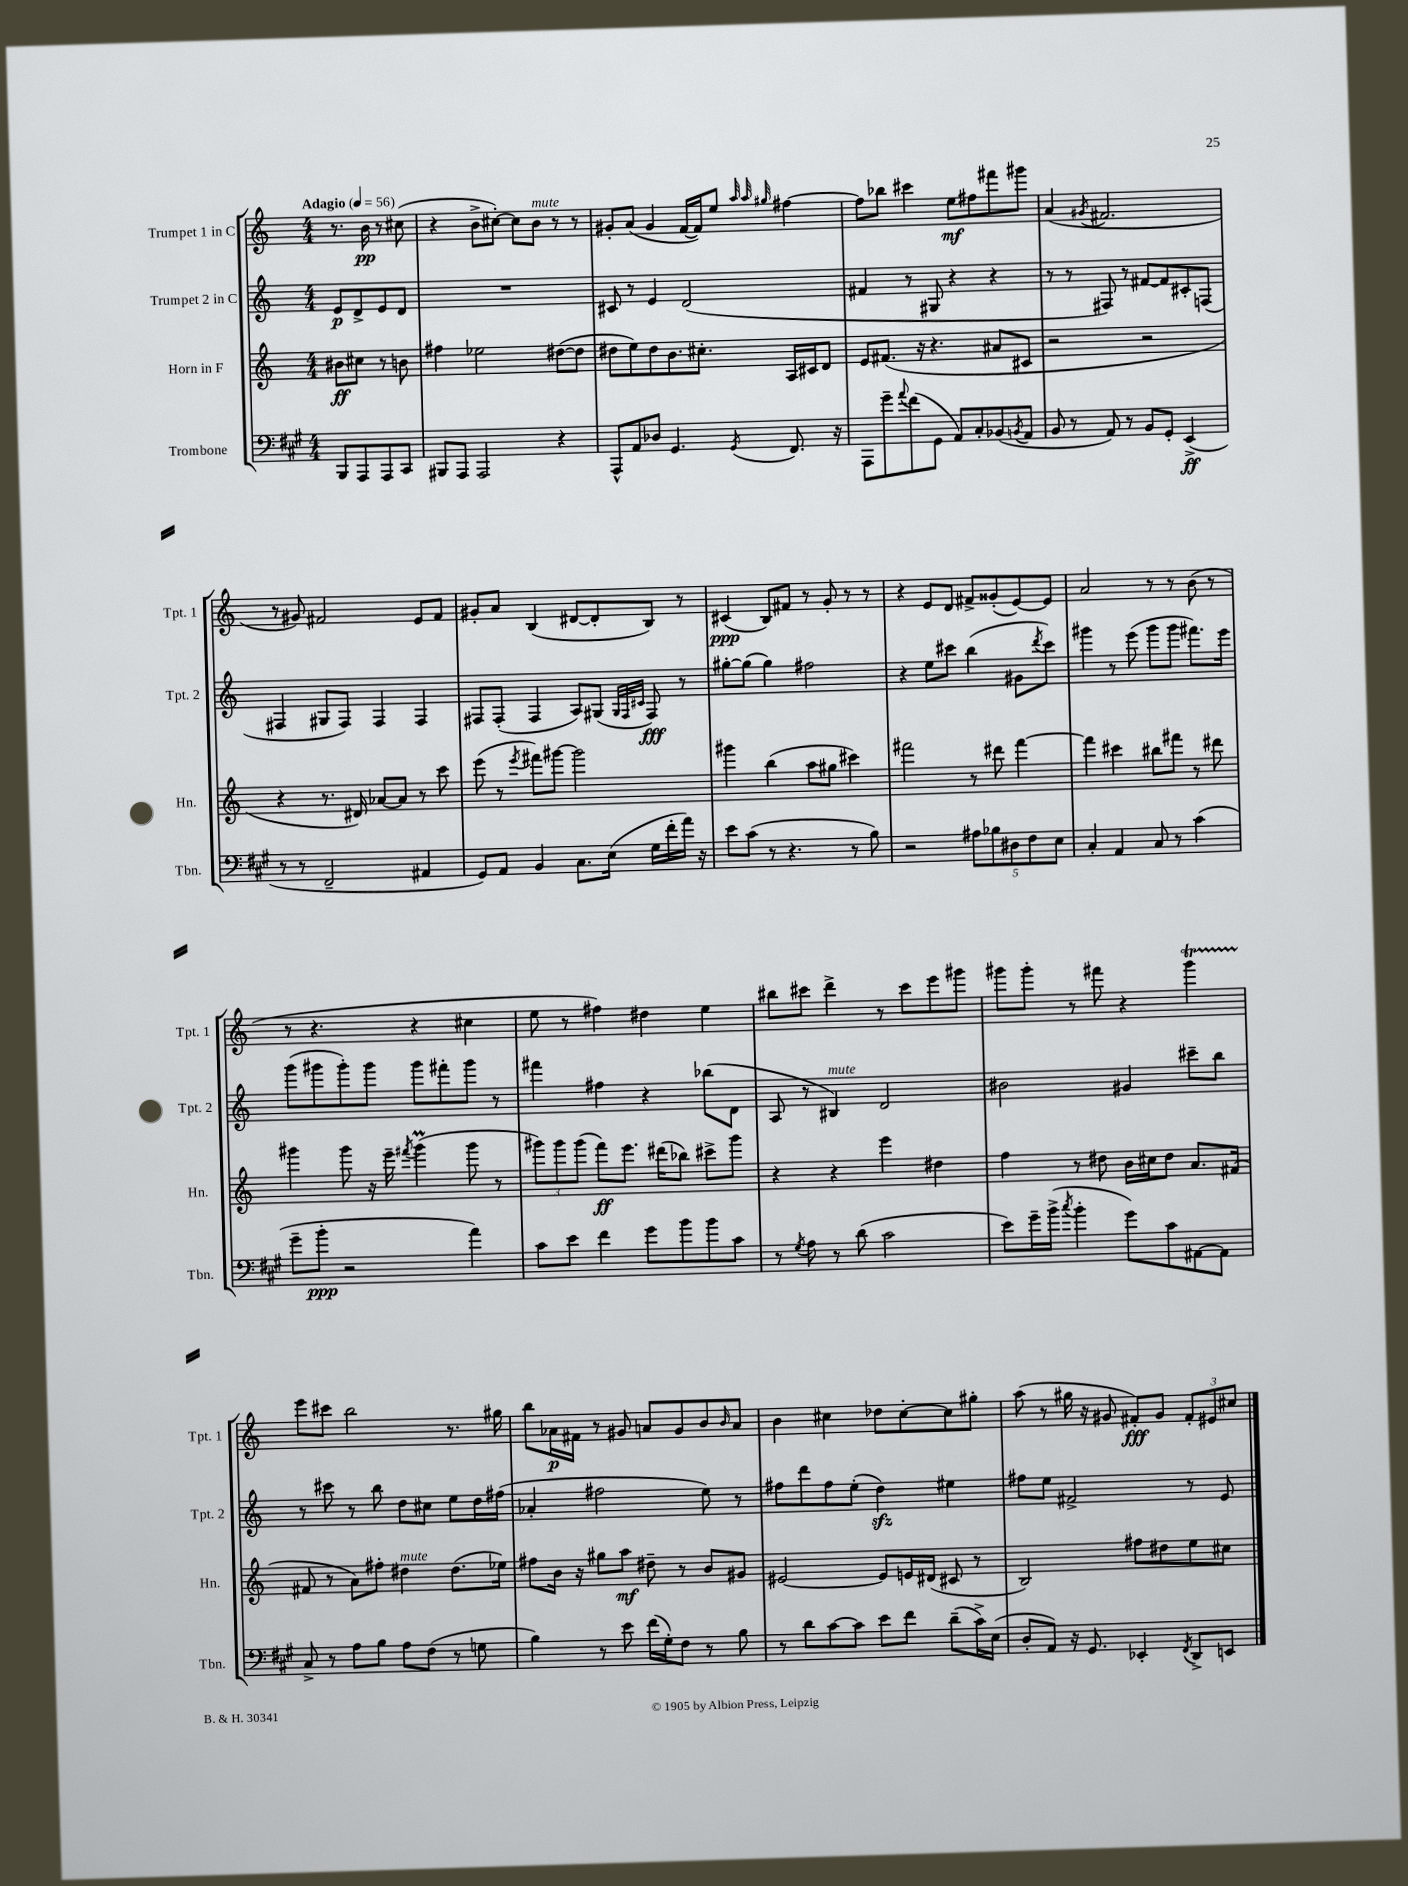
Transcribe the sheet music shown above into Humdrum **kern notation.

**kern	**dynam	**kern	**dynam	**kern	**dynam	**kern	**dynam
*part4	*part4	*part3	*part3	*part2	*part2	*part1	*part1
*staff4	*staff4	*staff3	*staff3	*staff2	*staff2	*staff1	*staff1
*I"Trombone	*	*I"Horn in F	*	*I"Trumpet 2 in C	*	*I"Trumpet 1 in C	*
*I'Tbn.	*	*I'Hn.	*	*I'Tpt. 2	*	*I'Tpt. 1	*
*clefF4	*	*clefG2	*	*clefG2	*	*clefG2	*
*k[f#c#g#]	*	*k[]	*	*k[]	*	*k[]	*
*M4/4	*	*M4/4	*	*M4/4	*	*M4/4	*
*MM56	*	*MM56	*	*MM56	*	*MM56	*
=	=	=	=	=	=	=	=
!	!	!	!	!	!	!LO:TX:a:B:t=Adagio	!
8BBB/L	.	8b#X\L	ff	8e/L	p	8.r	.
8AAA/	.	8cc#X\J	.	8d^/	.	.	.
.	.	.	.	.	.	16b\	pp
8AAA/	.	8r	.	8e/	.	8r	.
8CC#/J	.	8bn\	.	8d/J	.	(8cc#X\	.
=1	=1	=1	=1	=1	=1	=1	=1
8BBB#X/L	.	4ff#X\	.	1r	.	4r	.
8AAA/J	.	.	.	.	.	.	.
2AAA/	.	2ee-X\	.	.	.	8b^\L	.
.	.	.	.	.	.	[8cc#X'\J)	.
.	.	.	.	.	.	8cc#\L]	.
!	!	!	!	!	!	!LO:TX:a:i:t=mute	!
.	.	.	.	.	.	8b\J	.
4r	.	([8dd#X\L	.	.	.	8r	.
.	.	8dd#\J]	.	.	.	8r	.
=2	=2	=2	=2	=2	=2	=2	=2
8AAA^^/L	.	8dd#X\L	.	8c#X/	.	8g#X'/L	.
8AA/	.	8ee\)	.	8r	.	(8a/J	.
8D-X/J	.	8dd#\	.	4e/	.	4g#/	.
4.GG#/	.	8.b\	.	.	.	.	.
.	.	.	.	(2d/	.	[16f/LL	.
.	.	8.cc#X'\J	.	.	.	16f/J])	.
.	.	.	.	.	.	8ee/J	.
.	.	.	.	.	.	32qqaa/	.
.	.	.	.	.	.	32qqaa/	.
8qGG#/	.	.	.	.	.	32qqgg#X/	.
8.FF#/	.	16A/LL	.	.	.	[4ff#X\	.
.	.	16c#X/J	.	.	.	.	.
.	.	8d/J	.	.	.	.	.
16r	.	.	.	.	.	.	.
=3	=3	=3	=3	=3	=3	=3	=3
8AAA\L	.	8e/L	.	4f#X/	.	8ff#\L]	.
8g#~\	.	(8.f#X/J	.	.	.	8bb-X\J	.
8qqa/	.	.	.	.	.	.	.
(8f#\	.	.	.	8r	.	4ccc#X\	.
.	.	16r	.	.	.	.	.
8GG#\J	.	4.r	.	8G#X/	.	.	.
8AA/L)	.	.	.	4r	.	8ee\L	mf
8C#'/	.	.	.	.	.	8ff#X\	.
(8BB-X/	.	8a#X/L	.	4r	.	8fff#X\	.
8qBBn/	.	.	.	.	.	.	.
8AA/J	.	8c#X/J	.	.	.	8ggg#X\J	.
=4	=4	=4	=4	=4	=4	=4	=4
8BB/	.	2r	.	8r	.	(4a/	.
8r	.	.	.	8r	.	.	.
.	.	.	.	.	.	8qg#X/	.
8AA/)	.	.	.	8F#X/)	.	2.f#X/	.
8r	.	.	.	8r	.	.	.
8BB/L	.	2r	.	[8f#X/L	.	.	.
8GG#'/J	.	.	.	8f#/]	.	.	.
(4EE^/	ff	.	.	8c#X'/	.	.	.
.	.	.	.	(8Fn/J	.	.	.
!!LO:LB:g=z
=5	=5	=5	=5	=5	=5	=5	=5
8r	.	4r	.	4F#X/	.	8r	.
8r	.	.	.	.	.	8g#X/)	.
2FF#~/	.	8.r	.	8G#X/L	.	2f#X/	.
.	.	.	.	8F#/J)	.	.	.
.	.	16d#X/)	.	.	.	.	.
.	.	[8a-X/L	.	4F#/	.	.	.
.	.	8a-/J]	.	.	.	.	.
4AA#X/	.	8r	.	4F#/	.	8e/L	.
.	.	8ccc\	.	.	.	8f#/J	.
=6	=6	=6	=6	=6	=6	=6	=6
8GG#/L)	.	(8eee\	.	8F#X/L	.	8g#X'/L	.
8AA/J	.	8r	.	(8F#'/J	.	8a/J	.
.	.	8qeee/	.	.	.	.	.
4BB/	.	8fff#X\L)	.	4F#/	.	(4B/	.
.	.	[8ggg#X\J	.	.	.	.	.
8.C#\L	.	2ggg#\]	.	8A/L)	.	[8d#X/L	.
.	.	.	.	(8G#X/J	.	8d#'/]	.
(16E\Jk	.	.	.	.	.	.	.
.	.	.	.	32qqG#/LLL	.	.	.
.	.	.	.	32qqF#/	.	.	.
.	.	.	.	32qqc#X/JJJ	.	.	.
16G#\LL	.	.	.	8F#/)	fff	8B/J)	.
16f#'\	.	.	.	.	.	.	.
16a\JJ)	.	.	.	8r	.	8r	.
16r	.	.	.	.	.	.	.
=7	=7	=7	=7	=7	=7	=7	=7
8e\L	.	4ggg#X\	.	[8gg#X'\L	.	(4c#X/	ppp
(8c#\J	.	.	.	(8gg#\J]	.	.	.
8r	.	(4bb\	.	4gg#\)	.	8B/L)	.
4.r	.	.	.	.	.	8f#X/J	.
.	.	8aa\L	.	2ff#X\	.	8r	.
.	.	8gg#X\J	.	.	.	8g'/	.
8r	.	4ccc#X\)	.	.	.	8r	.
8B\)	.	.	.	.	.	8r	.
=8	=8	=8	=8	=8	=8	=8	=8
2r	.	2fff#X\	.	4r	.	4r	.
.	.	.	.	8ee\L	.	8e/L	.
.	.	.	.	8ccc#X\J	.	8d/J	.
10A#X\L	.	8r	.	(4bb\	.	8f#X^/L	.
10B-X\	.	.	.	.	.	.	.
.	.	8ddd#X\	.	.	.	(8g##X'/	.
10D#X\	.	.	.	.	.	.	.
.	.	[4fff#\	.	8g#X\L	.	[8e/)	.
10F#\	.	.	.	.	.	.	.
.	.	.	.	8qddd/	.	.	.
.	.	.	.	8ccc#\J)	.	8e/J]	.
10E\J	.	.	.	.	.	.	.
=9	=9	=9	=9	=9	=9	=9	=9
4C#'/	.	4fff#\]	.	4ggg#X\	.	2a/	.
4AA/	.	4ccc#X\	.	8r	.	.	.
.	.	.	.	(8eee\	.	.	.
8C#/	.	8bb#X\L	.	8ggg#\L	.	8r	.
8r	.	8fff#X\J	.	8ggg#\J	.	8r	.
(4c#\	.	8r	.	8.fff#X\L)	.	(8b\	.
.	.	8ddd#X\	.	.	.	8r	.
.	.	.	.	16eee\Jk	.	.	.
!!LO:LB:g=z
=10	=10	=10	=10	=10	=10	=10	=10
8g#~\L	.	4ggg#X\	.	(8ggg\L	.	8r	.
8b'\J	ppp	.	.	8ggg#X\	.	4.r	.
2r	.	8ggg#\	.	8ggg#'\)	.	.	.
.	.	16r	.	8ggg#\J	.	.	.
.	.	16eee~\	.	.	.	.	.
.	.	8qfff#X/	.	.	.	.	.
.	.	(4ggg#m\	.	8ggg#\L	.	4r	.
.	.	.	.	8fff#X'\	.	.	.
4a\)	.	8ggg#\	.	8ggg#\J	.	4cc#X\	.
.	.	8r	.	8r	.	.	.
=11	=11	=11	=11	=11	=11	=11	=11
8c#\L	.	12ggg#X\L)	.	4fff#X\	.	8ee\	.
.	.	12ggg#\	.	.	.	.	.
8e\J	.	.	.	.	.	8r	.
.	.	(12ggg#\J	.	.	.	.	.
4f#\	.	8fff\L)	ff	4ff#X\	.	4ff#X\)	.
.	.	8.eee\J	.	.	.	.	.
8g#\L	.	.	.	4r	.	4dd#X\	.
.	.	(16ddd#X\KL	.	.	.	.	.
8b\	.	8bb-X\J)	.	.	.	.	.
8b\	.	8ccc#X^\L	.	(8bb-X\L	.	4ee\	.
8c#\J	.	8ggg#\J	.	8d\J	.	.	.
=12	=12	=12	=12	=12	=12	=12	=12
8r	.	4r	.	8A/	.	8bb#X\L	.
8qG#/	.	.	.	.	.	.	.
8A\	.	.	.	8r	.	8ccc#X\J	.
!	!	!	!	!LO:TX:a:i:t=mute	!	!	!
8r	.	4r	.	4B#X/)	.	4ddd^\	.
(8d\	.	.	.	.	.	.	.
2c#\	.	4eee\	.	2d/	.	8r	.
.	.	.	.	.	.	8ccc#\L	.
.	.	4dd#X\	.	.	.	8eee\	.
.	.	.	.	.	.	8ggg#X\J	.
=13	=13	=13	=13	=13	=13	=13	=13
8e\L)	.	4ff\	.	2b#X\	.	8ggg#X\L	.
16g#~\L	.	.	.	.	.	8ggg#'\J	.
(16b^\JJ	.	.	.	.	.	.	.
8qcc#/	.	.	.	.	.	.	.
4b'\	.	8r	.	.	.	8r	.
.	.	8dd#X\	.	.	.	8fff#X\	.
8g#\L)	.	16b\LL	.	4g#X/	.	4r	.
.	.	16cc#X\J	.	.	.	.	.
8c#\	.	8dd#\J	.	.	.	.	.
[8AA#X\	.	8.a/L	.	8ccc#X~\L	.	4ggg#t\	.
8AA#\J]	.	.	.	8bb\J	.	.	.
.	.	(16f#X/Jk	.	.	.	.	.
!!LO:LB:g=z
=14	=14	=14	=14	=14	=14	=14	=14
8C#^/	.	8f#X/	.	8r	.	8eee\L	.
8r	.	8r	.	8ccc#X\	.	8ccc#X\J	.
8A\L	.	8a\L)	.	8r	.	2bb\	.
8B\J	.	8ff#X'\J	.	8bb\	.	.	.
!	!	!LO:TX:a:i:t=mute	!	!	!	!	!
8A\L	.	4dd#X\	.	8dd\L	.	.	.
(8F#\J	.	.	.	8cc#X\J	.	.	.
8r	.	(8.dd#\L	.	8ee\L	.	8.r	.
8Gn\	.	.	.	16dd\L	.	.	.
.	.	16ee-X\Jk)	.	(16ff#X\JJ	.	16gg#X\	.
=15	=15	=15	=15	=15	=15	=15	=15
4B\)	.	8ff#X\L	.	4a-X'/	.	8bb\L	.
.	.	16b\Jk	.	.	.	16a-X\L	p
.	.	16r	.	.	.	16f#X\JJ	.
8r	.	8gg#X\L	.	2ff#X\	.	8r	.
8e\	.	8aa\J	mf	.	.	8g#X/	.
(16f#\LL	.	8dd#X~\	.	.	.	8an/L	.
16G#'\J)	.	.	.	.	.	.	.
8F#\J	.	8r	.	.	.	8g#/	.
8r	.	8b/L	.	8ee\)	.	8b/	.
.	.	.	.	.	.	16qqb/	.
8B\	.	8g#X/J	.	8r	.	8a/J	.
=16	=16	=16	=16	=16	=16	=16	=16
8r	.	[2e#X/	.	8ff#X\L	.	4b\	.
8d\L	.	.	.	8ddd\	.	.	.
[8c#\	.	.	.	8ff#\	.	4cc#X\	.
8c#\J]	.	.	.	(8ee'\J	.	.	.
8e\L	.	8e#/L]	.	4ddzz\)	.	8dd-X\L	.
8f#\J	.	16en/L	.	.	.	[8cc#'\	.
.	.	(16d#X/JJ	.	.	.	.	.
(8d~\L	.	8c#X/	.	4ee#X\	.	8cc#\]	.
16c#^\L)	.	8r	.	.	.	8gg#X'\J	.
(16E\JJ	.	.	.	.	.	.	.
=17	=17	=17	=17	=17	=17	=17	=17
8D'/L	.	2B/)	.	8ff#X\L	.	(8aa\	.
8AA/J)	.	.	.	8ee\J	.	8r	.
16r	.	.	.	2f#X^/	.	16gg#X\	.
8.GG#/	.	.	.	.	.	16r	.
.	.	.	.	.	.	8g#X/	.
4EE-X'/	.	8ff#X\L	.	.	.	8f#X'/L)	fff
.	.	8dd#X\	.	.	.	8g#/J	.
8qFF#/	.	.	.	.	.	.	.
8DD^/L	.	8ee\	.	8r	.	12f#'/L	.
.	.	.	.	.	.	12e#X/	.
8EEn/J	.	8cc#X\J	.	8e/	.	.	.
.	.	.	.	.	.	12cc#X/J	.
==	==	==	==	==	==	==	==
*-	*-	*-	*-	*-	*-	*-	*-
